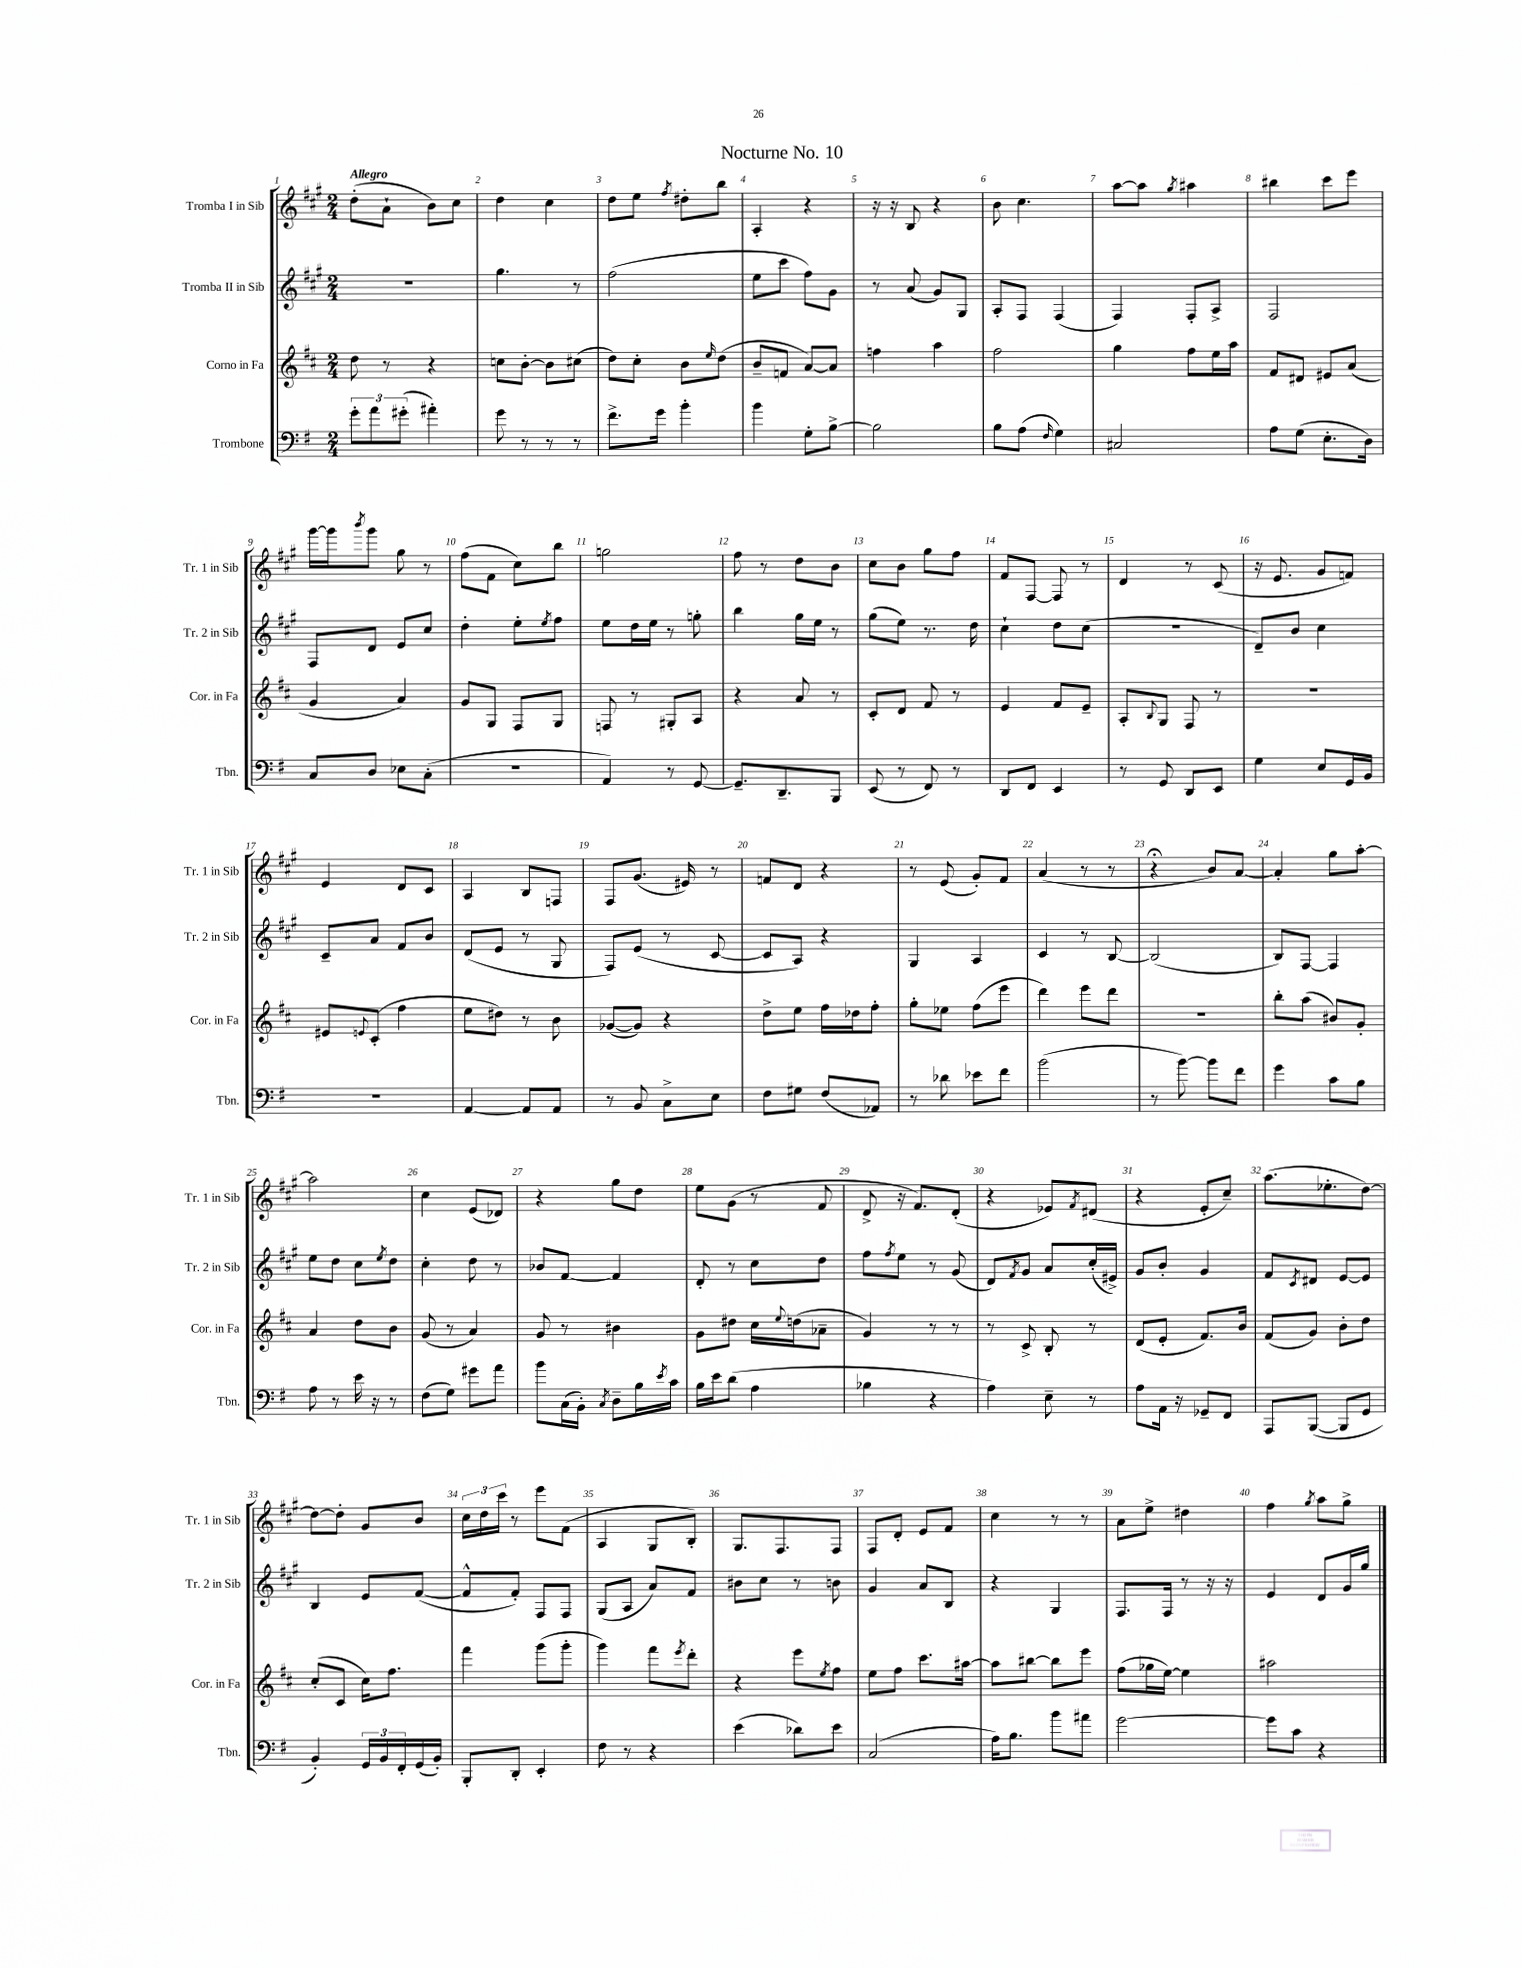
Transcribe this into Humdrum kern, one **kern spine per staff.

**kern	**kern	**kern	**kern
*part4	*part3	*part2	*part1
*staff4	*staff3	*staff2	*staff1
*I"Trombone	*I"Corno in Fa	*I"Tromba II in Sib	*I"Tromba I in Sib
*I'Tbn.	*I'Cor. in Fa	*I'Tr. 2 in Sib	*I'Tr. 1 in Sib
*clefF4	*clefG2	*clefG2	*clefG2
*k[f#]	*k[f#c#]	*k[f#c#g#]	*k[f#c#g#]
*M2/4	*M2/4	*M2/4	*M2/4
=1	=1	=1	=1
!	!	!	!LO:TX:a:B:t=Allegro
12g'\L	8dd\	2r	(8dd'\L
12a\	.	.	.
.	8r	.	8a`\J
(12g#X'\J	.	.	.
4a#X'\)	4r	.	8b\L)
.	.	.	8cc#\J
=2	=2	=2	=2
8g\	8ccn\L	4.gg#\	4dd\
8r	[8b'\J	.	.
8r	8b\L]	.	4cc#\
8r	(8cc#X\J	8r	.
=3	=3	=3	=3
8.f#^\L	8dd\L)	(2ff#\	8dd\L
.	8cc#'\J	.	8ee\J
16g\Jk	.	.	.
.	.	.	8qff#/
4b'\	8b\L	.	8dd#X'\L
.	16qqee/	.	.
.	(8dd\J	.	8bb\J
=4	=4	=4	=4
4b\	8b~/L	8ee\L	4A'/
.	8fn/J	8ccc#\J	.
8G'\L	[8a/L)	8ff#\L)	4r
[8B^\J	8a/J]	8g#\J	.
=5	=5	=5	=5
2B\]	4ffn\	8r	16r
.	.	.	16r
.	.	(8a/	8B/
.	4aa\	8g#/L)	4r
.	.	8G#/J	.
=6	=6	=6	=6
8B\L	2ff#\	8A'/L	8b\
(8A\J	.	8F#/J	4.cc#\
16qqF#/	.	.	.
4G\)	.	(4F#/	.
=7	=7	=7	=7
2C#X/	4gg\	4F#/)	[8aa\L
.	.	.	8aa\J]
.	.	.	8qgg#/
.	8ff#\L	8F#'/L	4aa#X\
.	16ee\L	8A^/J	.
.	16aa\JJ	.	.
=8	=8	=8	=8
8A\L	8f#/L	2F#/	4bb#X\
(8G\J	8d#X/J	.	.
8.E'\L	8e#X/L	.	8ccc#\L
.	(8a/J	.	8eee\J
16D\Jk)	.	.	.
!!LO:LB:g=z
=9	=9	=9	=9
8C/L	4g/	8F#/L	[16ggg#\LL
.	.	.	16ggg#\J]
.	.	.	8qbbb/
8D/J	.	8d/J	8ggg#\J
8E-X\L	4a/)	8e/L	8gg#\
(8C'\J	.	8cc#/J	8r
=10	=10	=10	=10
2r	8g/L	4dd'\	(8ff#\L
.	8G/J	.	8f#\J
.	8F#/L	8ee'\L	8cc#\L)
.	.	8qee/	.
.	8G/J	8ff#\J	8bb\J
=11	=11	=11	=11
4AA/)	8Fn/	8ee\L	2ggn\
.	8r	16dd\L	.
.	.	16ee\JJ	.
8r	8G#X'/L	8r	.
[8GG/	8A/J	8ggn'\	.
=12	=12	=12	=12
8.GG~/L]	4r	4bb\	8ff#\
.	.	.	8r
8.DD~/	.	.	.
.	8a/	16gg#\LL	8dd\L
.	.	16ee\JJ	.
8BBB/J	8r	8r	8b\J
=13	=13	=13	=13
(8EE/	8c#'/L	(8gg#\L	8cc#\L
8r	8d/J	8ee\J)	8b\J
8FF#/)	8f#/	8.r	8gg#\L
8r	8r	.	8ff#\J
.	.	16dd\	.
=14	=14	=14	=14
8DD/L	4e/	4cc#`\	8f#/L
8FF#/J	.	.	[8F#/J
4EE/	8f#/L	8dd\L	8F#/]
.	8e~/J	(8cc#\J	8r
=15	=15	=15	=15
8r	8A'/L	2r	4d/
.	8qqB/	.	.
8GG/	8G/J	.	.
8DD/L	8F#/	.	8r
8EE/J	8r	.	(8c#/
=16	=16	=16	=16
4G\	2r	8d~/L)	16r
.	.	.	8.e/
.	.	8b/J	.
8E/L	.	4cc#\	8g#/L
16GG/L	.	.	8fn/J)
16BB/JJ	.	.	.
!!LO:LB:g=z
=17	=17	=17	=17
2r	8e#X/L	8c#~/L	4e/
.	8qqen/	.	.
.	(8c#'/J	8a/J	.
.	4ff#\	8f#/L	8d/L
.	.	8b/J	8c#/J
=18	=18	=18	=18
[4AA/	8ee\L	(8d/L	4A/
.	8dd#X\J)	8e/J	.
8AA/L]	8r	8r	8B/L
8AA/J	8b\	8G#/	8Fn/J
=19	=19	=19	=19
8r	([8g-X/L	8F#/L)	8F#/L
8BB/	8g-/J])	(8e/J	(8.g#/J
8C^\L	4r	8r	.
.	.	.	16e#X/)
8E\J	.	[8c#/	8r
=20	=20	=20	=20
8F#\L	8dd^\L	8c#/L]	8fn/L
8G#X\J	8ee\J	8A/J)	8d/J
(8F#/L	16ff#\LL	4r	4r
.	16dd-X\J	.	.
8AA-X/J)	8ff#'\J	.	.
=21	=21	=21	=21
8r	8gg'\L	4G#/	8r
8d-X\	8ee-X\J	.	(8e/
8e-X\L	(8ff#\L	4A/	8g#'/L)
8f#\J	8eee\J	.	8f#/J
=22	=22	=22	=22
(2b\	4ddd\)	4c#/	(4a/
.	8eee\L	8r	8r
.	8ddd\J	[8B/	8r
=23	=23	=23	=23
8r	2r	(2B/]	4r;<
[8b\)	.	.	.
8b\L]	.	.	8b/L)
8f#\J	.	.	[8a/J
=24	=24	=24	=24
4g\	8bb'\L	8B/L)	4a'/]
.	(8aa\J	[8F#/J	.
8c\L	8b#X/L)	4F#/]	8gg#\L
8B\J	8g'/J	.	[8aa'\J
!!LO:LB:g=z
=25	=25	=25	=25
8A\	4a/	8ee\L	2aa\]
8r	.	8dd\J	.
16e\	8dd\L	8cc#\L	.
16r	.	.	.
.	.	8qee/	.
8r	8b\J	8dd\J	.
=26	=26	=26	=26
(8F#\L	(8g/	4cc#'\	4cc#\
8G\J)	8r	.	.
8g#X\L	4a/)	8dd\	(8e/L
8a\J	.	8r	8d-X/J)
=27	=27	=27	=27
8b\L	8g/	8b-X/L	4r
(16C\L	8r	[8f#/J	.
16BB'\JJ)	.	.	.
8qC/	.	.	.
8D~\L	4b#X\	4f#/]	8gg#\L
16B\L	.	.	8dd\J
8qe/	.	.	.
16c\JJ	.	.	.
=28	=28	=28	=28
16B\LL	8g\L	8d'/	8ee\L
16e\J	.	.	.
(8d\J	8dd#X\J	8r	(8g#\J
4A\	16cc#\LL	8cc#\L	8r
.	8qqee/	.	.
.	(16ddn\J	.	.
.	8a-X~\J	8dd\J	8f#/
=29	=29	=29	=29
4B-X\	4g/)	8ff#\L	8d^/
.	.	8qff#/	.
.	.	8ee\J	16r
.	.	.	8.f#/L)
4r	8r	8r	.
.	8r	(8g#/	(8d'/J
=30	=30	=30	=30
4A\)	8r	8d/L)	4r
.	.	8qf#/	.
.	8c#^/	8g#/J	.
8E~\	8B'/	8a/L	8e-X/L)
.	.	.	8qf#/
8r	8r	(16cc#'/L	(8d#X/J
.	.	16e#X^/JJ)	.
=31	=31	=31	=31
8A\L	(8d/L	8g#/L	4r
16AA\Jk	8e'/J	8b'/J	.
16r	.	.	.
8GG-X~/L	8.f#/L)	4g#/	8e'/L
8FF#/J	.	.	8cc#~/J)
.	16b/Jk	.	.
=32	=32	=32	=32
8AAA/L	(8f#/L	8f#/L	(8.aa\L
.	.	8qc#/	.
([8BBB/J	8g/J)	8d#X/J	.
.	.	.	8.ee-X'\
8BBB/L]	8b'\L	[8e/L	.
8GG/J	8dd\J	8e/J]	[8dd\J)
!!LO:LB:g=z
=33	=33	=33	=33
4BB'/)	(8cc#'/L	4B/	8dd\L_
.	8c#/J	.	8dd'\J]
24GG/LL	16cc#\KL)	8e/L	8g#/L
24BB/	.	.	.
.	8.ff#\J	.	.
24FF#'/	.	.	.
(16GG/	.	([8f#/J	8b/J
16BB'/JJ)	.	.	.
=34	=34	=34	=34
8BBB'/L	4fff#\	8f#^^/L]	24cc#\LL
.	.	.	24dd\
.	.	.	24ccc#\JJ
8DD'/J	.	8f#'/J)	8r
4EE'/	(8ggg\L	8F#/L	8eee\L
.	8ggg'\J	8F#/J	(8f#\J
=35	=35	=35	=35
8F#\	4ggg\)	(8G#/L	4A/
8r	.	8A/J	.
4r	8fff#\L	8a/L)	8G#/L
.	8qeee/	.	.
.	8ddd'\J	8f#/J	8B'/J)
=36	=36	=36	=36
(4e\	4r	8b#X\L	8.G#/L
.	.	8cc#\J	.
.	.	.	8.F#/
8d-X\L)	8eee\L	8r	.
.	8qee/	.	.
8e\J	8ff#\J	8bn\	8F#/J
=37	=37	=37	=37
(2C/	8ee\L	4g#/	8F#/L
.	8ff#\J	.	8d'/J
.	8.ccc#\L	8a/L	8e/L
.	.	8B/J	8f#/J
.	[16aa#X\Jk	.	.
=38	=38	=38	=38
16A\KL)	8aa#\L]	4r	4cc#\
8.B\J	.	.	.
.	[8bb#X\J	.	.
8b\L	8bb#\L]	4G#/	8r
8a#X\J	8eee\J	.	8r
=39	=39	=39	=39
[2g\	(8ff#\L	8.F#/L	8a\L
.	16gg-X\L	.	8ee^\J
.	[16ee\JJ)	16F#/Jk	.
.	4ee\]	8r	4dd#X\
.	.	16r	.
.	.	16r	.
=40	=40	=40	=40
8g\L]	2aa#X\	4e/	4ff#\
8c\J	.	.	.
.	.	.	8qgg#/
4r	.	8d/L	8aa\L
.	.	16g#/L	8gg#^\J
.	.	16gg#/JJ	.
==	==	==	==
*-	*-	*-	*-
